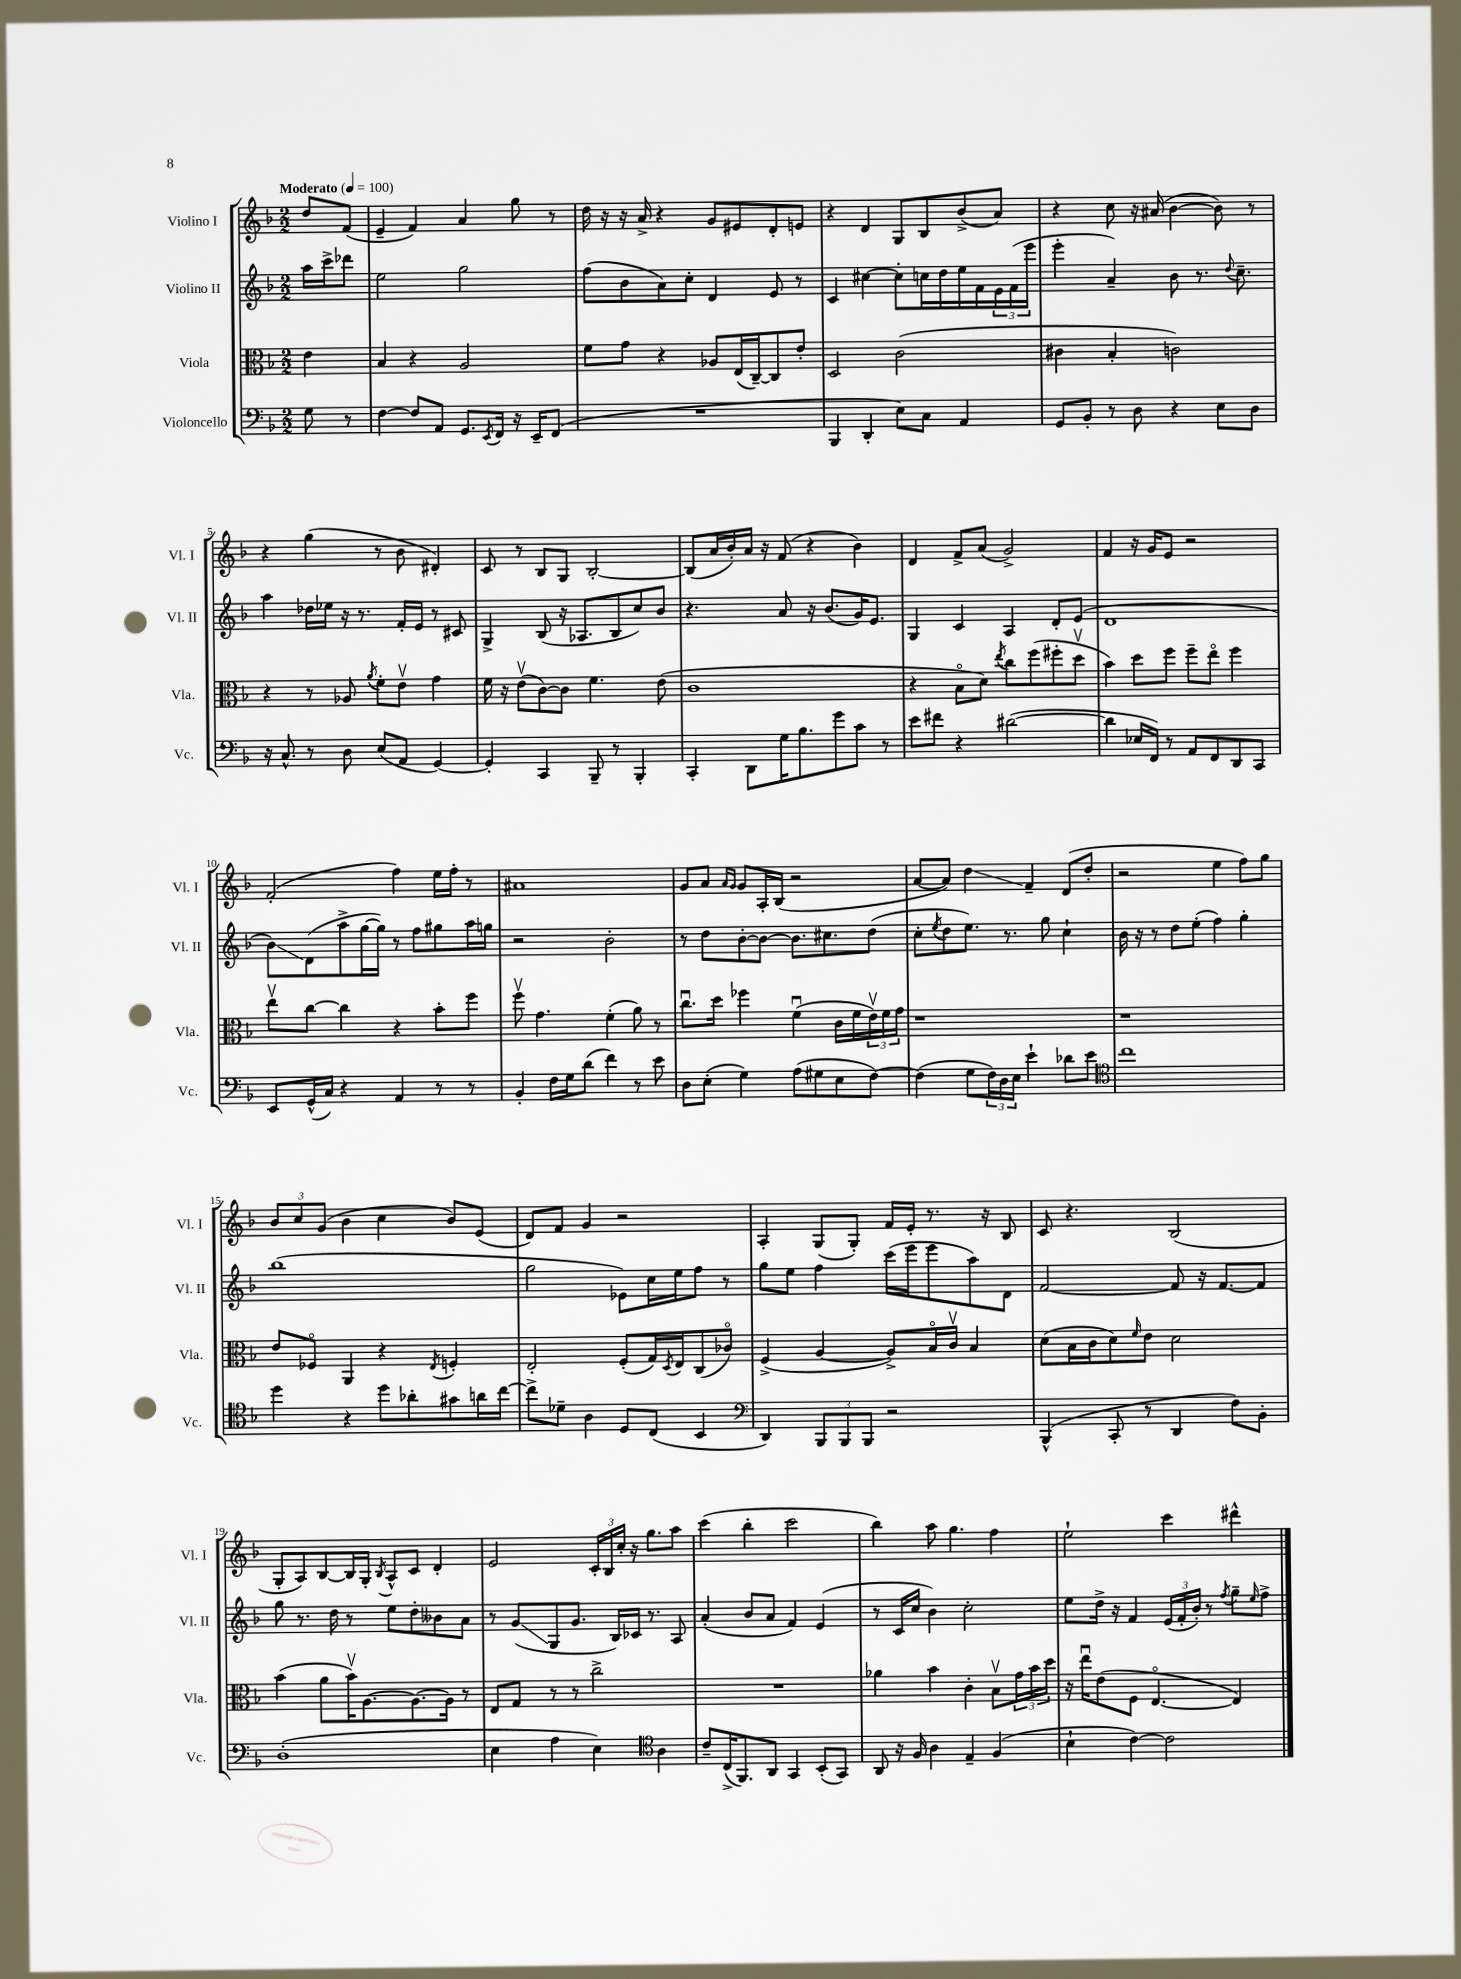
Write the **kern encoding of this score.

**kern	**kern	**kern	**kern
*staff4	*staff3	*staff2	*staff1
*clefF4	*clefC3	*clefG2	*clefG2
*k[b-]	*k[b-]	*k[b-]	*k[b-]
*M2/2	*M2/2	*M2/2	*M2/2
*MM100	*MM100	*MM100	*MM100
8G	4e	16aa	8dd
.	.	16ccc^	.
8r	.	8ddd-	(8f
=	=	=	=
[4F	4B-	2ee	4e~
8F]	4r	.	4f)
8AA	.	.	.
8.GG	2A	2gg	4a
8qEE	.	.	.
16FF	.	.	.
16r	.	.	8gg
16EE~	.	.	.
(8FF	.	.	8r
=	=	=	=
1r	8f	(8ff	16dd
.	.	.	16r
.	8g	8b-	16r
.	.	.	16a^
.	4r	8a)	4r
.	.	8cc'	.
.	8A-	4d	8g
.	(16E	.	8e#
.	[16C~)	.	.
.	8C]	8e	8d'
.	8e'	8r	8e
=	=	=	=
4BBB-	2D	4c	4r
4DD'	.	[4cc#	4d
8E)	(2c	8cc#']	8G
8C	.	16cc	8B-
.	.	16dd	.
4AA	.	16ee	(8b-^
.	.	16f	.
.	.	24e	8a)
.	.	(24f	.
.	.	24eee	.
=	=	=	=
8GG	4c#	4eee'	4r
8BB-'	.	.	.
8r	4B-'	4a~)	8cc
8D	.	.	16r
.	.	.	(16a#
4r	2c)	8b-	[4b-
.	.	8.r	.
8E	.	.	8b-])
.	.	8qqdd	.
.	.	8.cc~	.
8D	.	.	8r
=	=	=	=
16r	4r	4aa	4r
8.C^^	.	.	.
8r	8r	16dd-	(4gg
.	.	16ee-	.
8D	8A-	16r	.
.	.	8.r	.
.	8qa	.	.
(8E	8f'	.	8r
8AA	8ev	16f'	8b-
.	.	16e	.
[4GG)	4g	8r	4d#')
.	.	8c#	.
=	=	=	=
4GG']	16f	4G^	8c
.	16r	.	.
.	(8ev	.	8r
4CC	[8c)	(8B-	8B-
.	8c]	16r	8G
.	.	8.A-	.
8BBB-~	4.f	.	[2B-'
8r	.	8B-	.
4BBB-'	.	8cc)	.
.	(8e	8b-	.
=	=	=	=
4CC'	1c	4.r	(8B-]
.	.	.	16a
.	.	.	16b-')
8DD	.	.	16a
.	.	.	16r
16G	.	8a	(8f
8.B-	.	.	.
.	.	16r	4r
.	.	(8.b-	.
8g	.	.	.
8c	.	16g)	4b-)
.	.	8.e	.
8r	.	.	.
=	=	=	=
8e	4r	4G	4d
8f#	.	.	.
4r	8B-o	4c	8f^
.	8d)	.	(8a
.	8qee	.	.
([2d#	8cc	4A	2g^)
.	(8ff	.	.
.	8ff#'	8d'	.
.	8ddv	(8e	.
=	=	=	=
4d#]	4b-)	1d	4f
16E-	8dd	.	16r
16FF)	.	.	16g
8r	8ff	.	8e
8AA	8ff~	.	2r
8FF	8eeo	.	.
8DD	4ff	.	.
8CC	.	.	.
=	=	=	=
8EE	8eev	8b-)	(2f'
(16GG^^	[8cc	(8d	.
16C)	.	.	.
4r	4cc]	8aa^	.
.	.	[16gg	.
.	.	16gg])	.
4AA	4r	8r	4ff)
.	.	8ff	.
8r	8b-'	8gg#	16ee
.	.	.	16ff'
8r	8ff	16aa	8r
.	.	16gg	.
=	=	=	=
4BB-'	8ffv	2r	1a#
.	4.g	.	.
16F	.	.	.
16G	.	.	.
(8d	.	.	.
4f)	(4f'	2b-'	.
8r	8a)	.	.
8e	8r	.	.
=	=	=	=
8D	8.ccu	8r	8g
(8E'	.	8dd	8a
.	16dd	.	.
.	.	.	16qqa
.	.	.	16qqg
4G)	4ff-	[8b-'	8g
.	.	8b-_	16A'
.	.	.	(16B-
(8A	(4fu	8.b-]	2r
8G#	.	.	.
.	.	8.cc#	.
8E	16c	.	.
.	16f	.	.
[8F)	24ev)	(8dd	.
.	24f	.	.
.	24g	.	.
=	=	=	=
(4F]	1r	8cc'	[8a
.	.	8qee	.
.	.	8dd	8a])
8G	.	8.ee)	4dd
24F)	.	.	.
24D	.	.	.
.	.	8.r	.
24E	.	.	.
4e`	.	.	4f~
.	.	8gg	.
8d-	.	4cc`	(8d
8e	.	.	8dd'
=	=	=	=
*clefC4	*	*	*
1cc	1r	16b-	2r
.	.	16r	.
.	.	8r	.
.	.	8dd	.
.	.	(8ee'	.
.	.	4ff)	4ee
.	.	4gg'	8ff)
.	.	.	8gg
=	=	=	=
4dd	8e	(1bb-	12b-
.	.	.	12cc
.	8F-o	.	.
.	.	.	(12g
4r	4AA	.	4b-
8dd	4r	.	4cc
8a-'	.	.	.
.	8qE	.	.
8g#	4F'	.	8b-)
16a	.	.	(8e
[16cc	.	.	.
=	=	=	=
8cc^]	2E'	2gg	8d)
8d-~	.	.	8f
4A	.	.	4g
8D	(8F'	8e-)	2r
(8C	16G)	16cc	.
.	8qD	.	.
.	16E	16ee	.
4BB-	(8C	8ff	.
.	8c-o)	8r	.
=	=	=	=
*clefF4	*	*	*
4DD)	(4F^	8gg	4A'
.	.	8ee	.
12BBB-	[4A	4ff	(8G
12BBB-	.	.	.
.	.	.	8G')
12BBB-	.	.	.
2r	8A^])	(16ccc	16f
.	.	16eee	16e'
.	16B-o	8eee	8.r
.	16cv	.	.
.	4B-	8aa)	.
.	.	.	16r
.	.	8d	8B-
=	=	=	=
(4BBB-^^	(8d	[2f	8c
.	16B-	.	4.r
.	16c	.	.
8CC'	8d)	.	.
.	16qqf	.	.
8r	8e	.	.
4DD	2d	8f]	(2B-
.	.	16r	.
.	.	[8.f	.
8F)	.	.	.
8BB-'	.	8f]	.
=	=	=	=
(1D'	(4b-	8gg	8G'
.	.	8.r	8A)
.	8a	.	[8B-
.	.	16dd	.
.	16b-v)	8r	16B-]
.	[8.A	.	16G'
.	.	.	8qB-
.	.	8ee	8A^^
.	8.A_	8dd'	8c
.	.	8b--	4d'
.	16A]	.	.
.	8r	8a	.
=	=	=	=
4E	8E	8r	2e
.	8G	(8g	.
4A	8r	8G	.
.	8r	8.g	.
4E)	2cc^	.	24c'
.	.	.	24B-
.	.	16B-)	.
.	.	.	24cc'
.	.	16c-	16r
.	.	8.r	8.gg
*clefC4	*	*	*
4A	.	.	.
.	.	8A	8aa
=	=	=	=
8c~	1r	(4a'	(4ccc
(16C^	.	.	.
8.FF)	.	.	.
.	.	8b-	4bb-'
8AA	.	8a	.
4GG	.	4f)	2ccc
(8BB-'	.	(4e	.
8GG)	.	.	.
=	=	=	=
8AA	4a-	8r	4bb-)
16r	.	16c	.
16F	.	16cc	.
4A	4b-	4b-)	8aa
.	.	.	4.gg
4E~	4c'	2cc'	.
(4F	8B-v	.	4ff
.	24g	.	.
.	24b-	.	.
.	24dd	.	.
=	=	=	=
4B-`	16r	8ee	2ee`
.	16eeu	.	.
.	(8e	16dd^	.
.	.	16r	.
[4c)	8F	4f	.
.	[4.Eo	.	.
2c]	.	(24e	4ccc
.	.	24f'	.
.	.	24b-')	.
.	.	8r	.
.	.	8qff	.
.	4E])	8gg~	4ddd#^^
.	.	16qqee	.
.	.	8ff^	.
==	==	==	==
*-	*-	*-	*-
